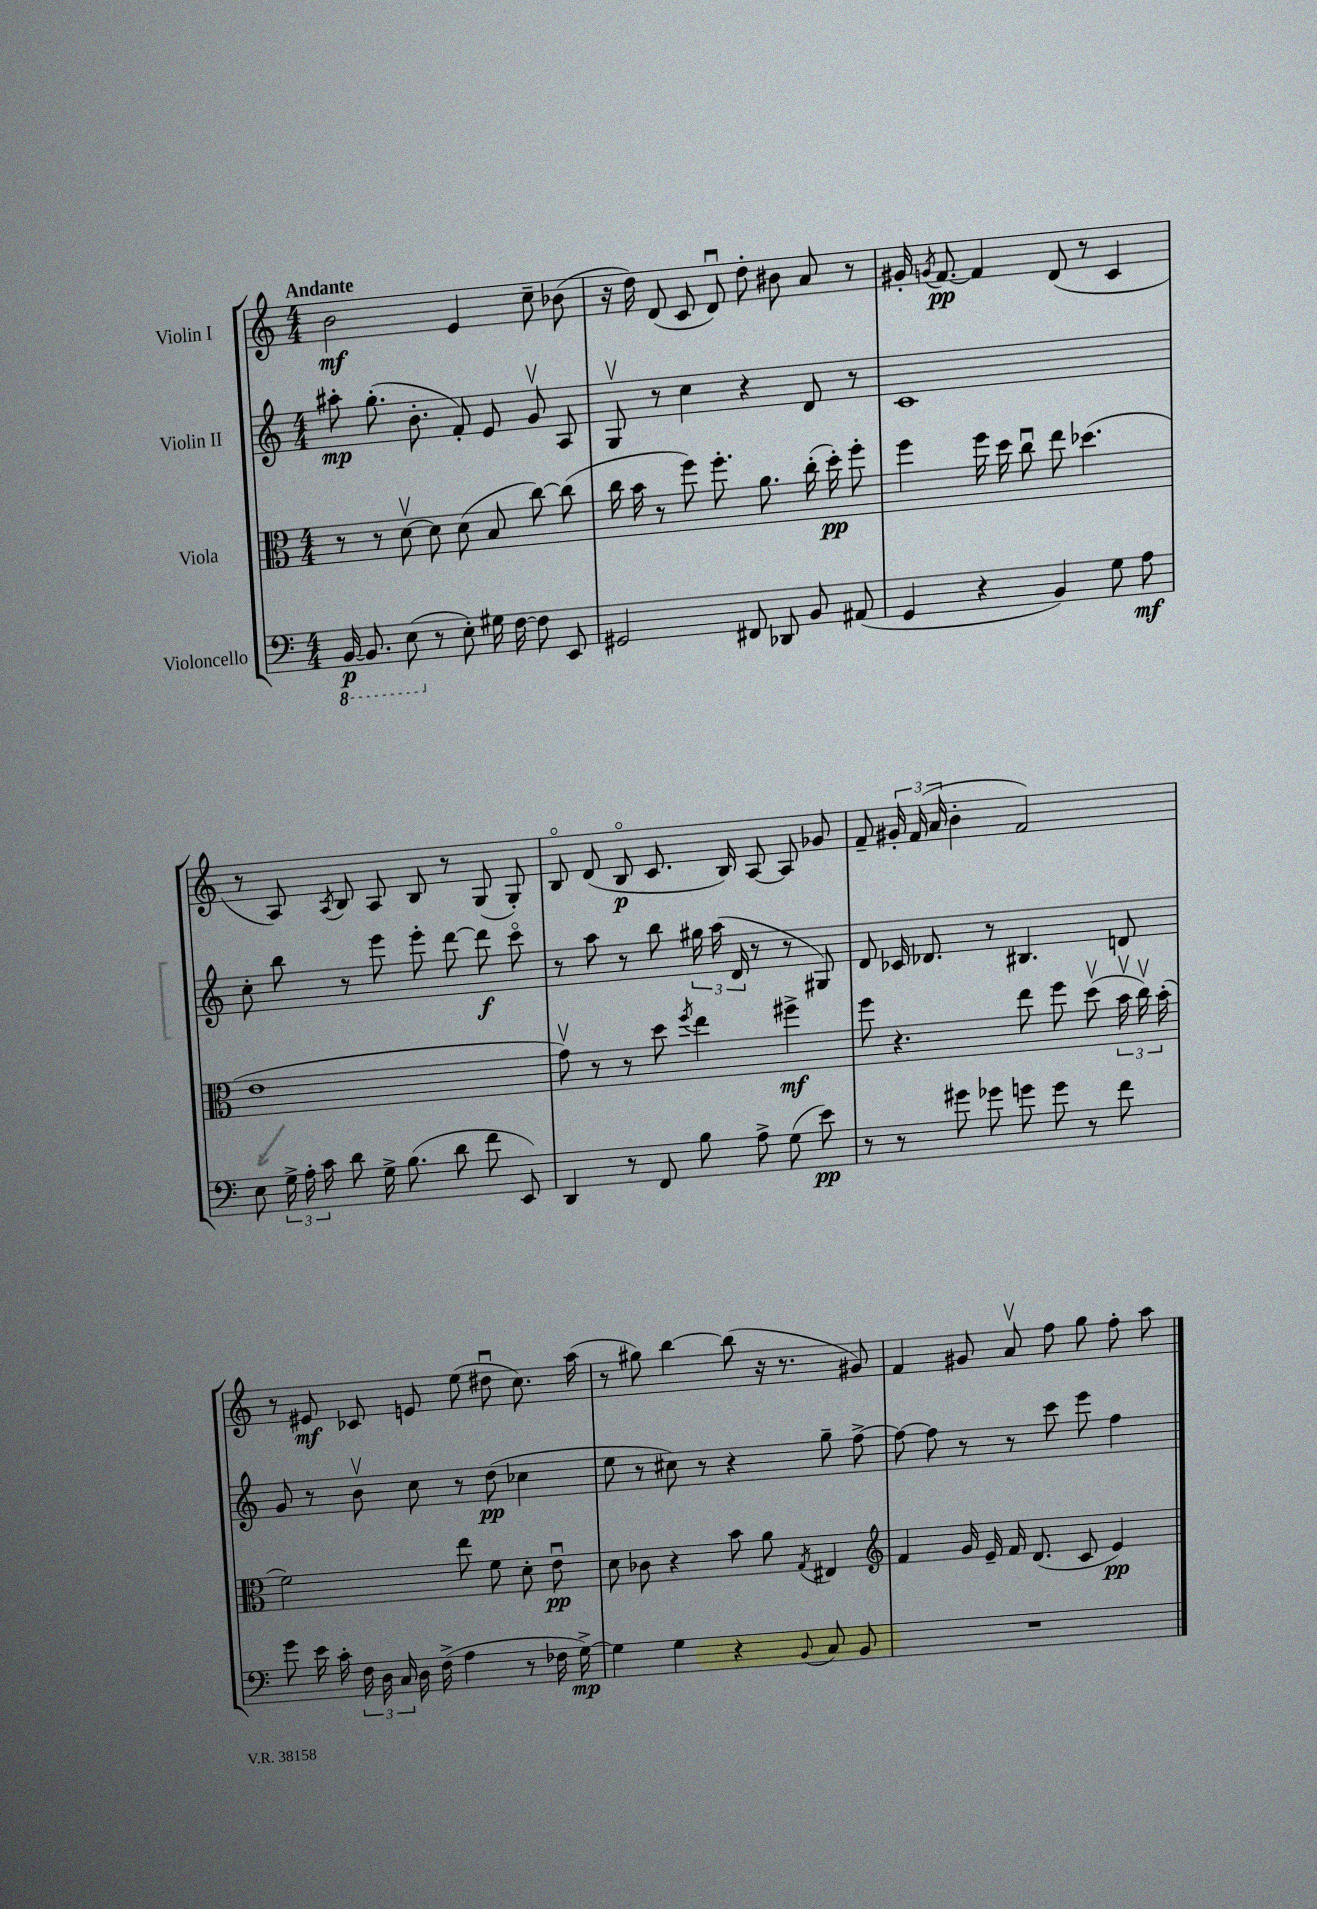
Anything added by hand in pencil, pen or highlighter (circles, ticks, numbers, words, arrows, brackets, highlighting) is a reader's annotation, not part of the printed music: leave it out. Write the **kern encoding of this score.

**kern	**dynam	**kern	**dynam	**kern	**dynam	**kern	**dynam
*part4	*part4	*part3	*part3	*part2	*part2	*part1	*part1
*staff4	*staff4	*staff3	*staff3	*staff2	*staff2	*staff1	*staff1
*I"Violoncello	*	*I"Viola	*	*I"Violin II	*	*I"Violin I	*
*clefF4	*	*clefC3	*	*clefG2	*	*clefG2	*
*k[]	*	*k[]	*	*k[]	*	*k[]	*
*M4/4	*	*M4/4	*	*M4/4	*	*M4/4	*
*8ba	*	*	*	*	*	*	*
=1	=1	=1	=1	=1	=1	=1	=1
!	!	!	!	!	!	!LO:TX:a:B:t=Andante	!
[16BBB/	p	8r	.	8aa#X'\	mp	2b\	mf
8.BBB/]	.	.	.	.	.	.	.
.	.	8r	.	(8.gg'\	.	.	.
(8EE\	.	[8dv\	.	.	.	.	.
.	.	.	.	8.b'\	.	.	.
*X8ba	*	*	*	*	*	*	*
8r	.	8d\]	.	.	.	.	.
8E'\)	.	(8d\	.	8f'/)	.	4e/	.
16G#X\	.	8B/	.	8e/	.	.	.
[16F\	.	.	.	.	.	.	.
8F\]	.	[8cc\)	.	8gv/	.	8cc~\	.
8EE/	.	(8cc\]	.	8A/	.	(8b-X\	.
=2	=2	=2	=2	=2	=2	=2	=2
2GG#X/	.	16cc\	.	8Gv/	.	16r	.
.	.	16b\	.	.	.	16dd\)	.
.	.	8r	.	8r	.	(8d/	.
.	.	8ff\)	.	4cc\	.	8c/	.
.	.	8.ff'\	.	.	.	8du/)	.
8FF#X/	.	.	.	4r	.	8dd'\	.
.	.	8.a\	.	.	.	.	.
8DD-X/	.	.	.	.	.	8b#X\	.
8BB/	.	(16cc'\	.	8d/	.	8a/	.
.	.	16dd'\)	pp	.	.	.	.
(8AA#X/	.	8ff'\	.	8r	.	8r	.
=3	=3	=3	=3	=3	=3	=3	=3
4GG/	.	4ff\	.	1c	.	16g#X'/	.
.	.	.	.	.	.	8qgn/	.
.	.	.	.	.	.	[8.f/	pp
4r	.	16ff\	.	.	.	4f/]	.
.	.	16dd\	.	.	.	.	.
.	.	8ccu\	.	.	.	.	.
4BB/)	.	8ee\	.	.	.	(8d/	.
.	.	(4.dd-X\	.	.	.	8r	.
8G\	.	.	.	.	.	4c/	.
8A\	mf	.	.	.	.	.	.
!!LO:LB:g=z
=4	=4	=4	=4	=4	=4	=4	=4
8E\	.	1e	.	8cc'\	.	8r	.
24G^\	.	.	.	8bb\	.	8A/)	.
24A'\	.	.	.	.	.	.	.
24c\	.	.	.	.	.	.	.
.	.	.	.	.	.	8qA/	.
8d\	.	.	.	8r	.	8B/	.
16G^\	.	.	.	8eee\	.	8A/	.
(8.B\	.	.	.	.	.	.	.
.	.	.	.	8eee'\	.	8B/	.
8d\	.	.	.	[8ddd\	.	8r	.
8f\	.	.	.	8ddd\]	f	(8G/	.
8EE/)	.	.	.	8ccc\	.	8G'/)	.
=5	=5	=5	=5	=5	=5	=5	=5
4DD/	.	8gv\)	.	8r	.	8B/	.
.	.	8r	.	8aa\	.	(8d/	.
8r	.	8r	.	8r	.	8B/	p
8FF/	.	8dd\	.	8bb\	.	8.c/	.
.	.	8qff/	.	.	.	.	.
8B\	.	4ee\	.	24gg#X\	.	.	.
.	.	.	.	(24aa\	.	.	.
.	.	.	.	.	.	16B/)	.
.	.	.	.	24d/	.	.	.
8A^\	.	.	.	8r	.	[8A/	.
(8G\	.	4ff#X^\	mf	8r	.	8A/]	.
8e\)	pp	.	.	8G#X/)	.	8g-X/	.
=6	=6	=6	=6	=6	=6	=6	=6
8r	.	8ff\	.	8d/	.	8f~/	.
8r	.	4.r	.	16c-X/	.	24g#X'/	.
.	.	.	.	.	.	(24f/	.
.	.	.	.	8.d-X/	.	.	.
.	.	.	.	.	.	24a/	.
8g#X\	.	.	.	.	.	4b'\	.
8g-X\	.	.	.	8r	.	.	.
8gn\	.	8ee\	.	4.B#X/	.	2f/)	.
8g\	.	8ff\	.	.	.	.	.
8r	.	(8ddv\	.	.	.	.	.
8f\	.	24bv\	.	8dn/	.	.	.
.	.	24ccv\)	.	.	.	.	.
.	.	(24b'\	.	.	.	.	.
!!LO:LB:g=z
=7	=7	=7	=7	=7	=7	=7	=7
8g\	.	2f\)	.	8g/	.	8r	.
16e\	.	.	.	8r	.	8e#X/	mf
16c'\	.	.	.	.	.	.	.
24F\	.	.	.	8bv\	.	8c-X/	.
24D\	.	.	.	.	.	.	.
24C/	.	.	.	.	.	.	.
16D\	.	.	.	8cc\	.	8en/	.
(16F^\	.	.	.	.	.	.	.
4A\	.	8ee\	.	8r	.	(8ee\	.
.	.	8f\	.	(8dd\	pp	8dd#Xu\	.
8r	.	8d'\	.	4cc-X\	.	8.cc\)	.
16F-X\	.	8eu\	pp	.	.	.	.
[16G^\)	mp	.	.	.	.	(16aa\	.
=8	=8	=8	=8	=8	=8	=8	=8
4G\]	.	8d\	.	8ee\	.	8r	.
.	.	8c-X\	.	8r	.	8gg#X\)	.
4G\	.	4r	.	8cc#X\)	.	[4bb\	.
.	.	.	.	8r	.	.	.
4r	.	8b\	.	4r	.	(8bb\]	.
.	.	8a\	.	.	.	16r	.
.	.	.	.	.	.	8.r	.
8qqBB/	.	8qG/	.	.	.	.	.
8C/	.	4E#X/	.	8gg~\	.	.	.
8BB/	.	.	.	[8ff^\	.	8g#X/)	.
=9	=9	=9	=9	=9	=9	=9	=9
*	*	*clefG2	*	*	*	*	*
1r	.	4f/	.	8ff\_	.	4f/	.
.	.	.	.	8ff\]	.	.	.
.	.	16g/	.	8r	.	8g#X/	.
.	.	16e~/	.	.	.	.	.
.	.	16f/	.	8r	.	8av/	.
.	.	(8.d/	.	.	.	.	.
.	.	.	.	8ccc\	.	8ff\	.
.	.	8c/	.	8eee\	.	8gg\	.
.	.	4e/)	pp	4ff\	.	8ff'\	.
.	.	.	.	.	.	8aa\	.
==	==	==	==	==	==	==	==
*-	*-	*-	*-	*-	*-	*-	*-
